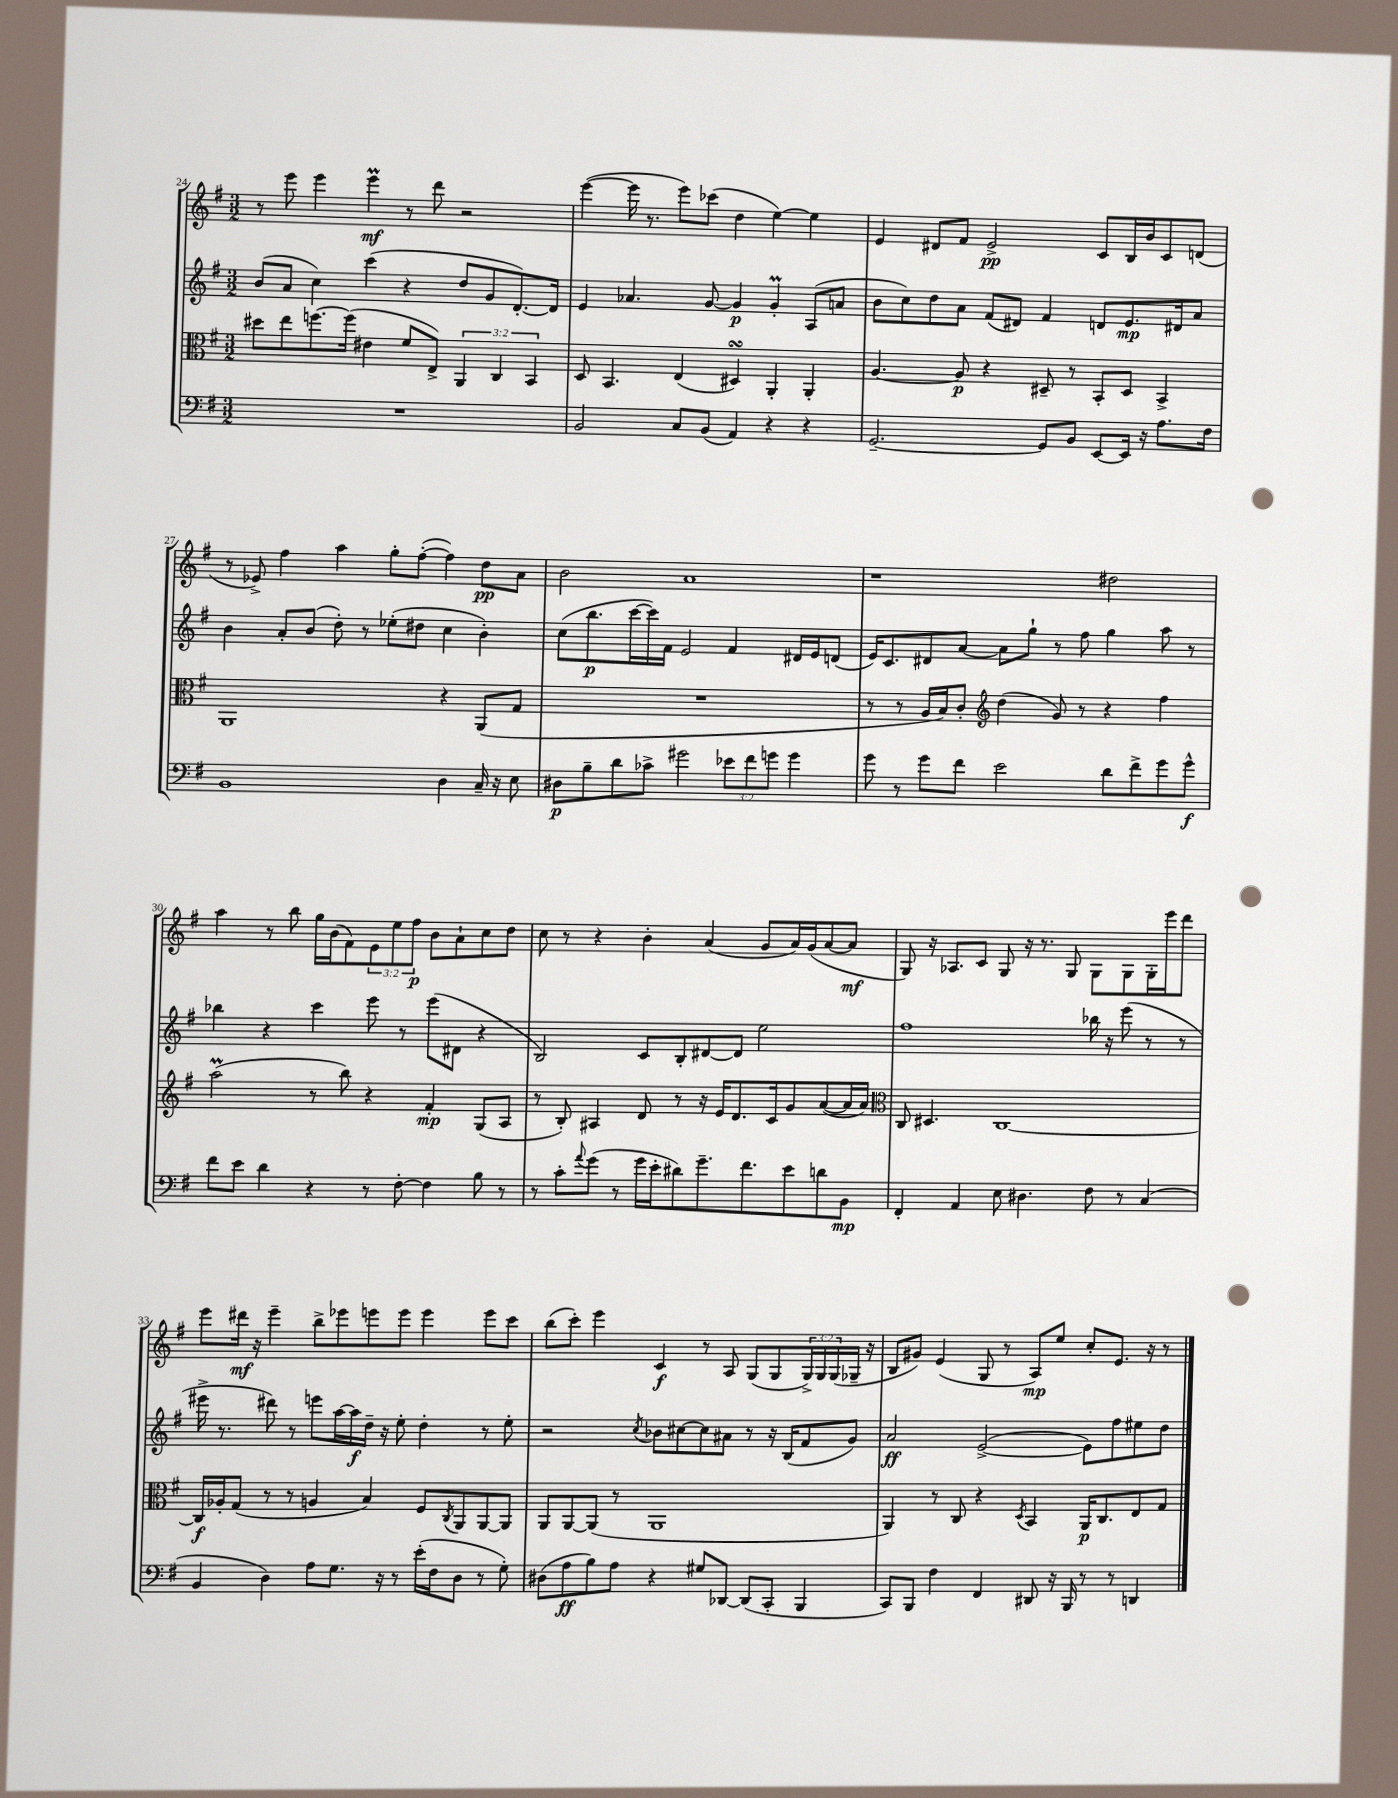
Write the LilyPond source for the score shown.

<<
\new StaffGroup <<
\new Staff = "s0" {
    \clef treble \key g \major \numericTimeSignature \time 3/2 \override Staff.TupletNumber.text = #tuplet-number::calc-fraction-text
    r8 e'''8 e'''4 e'''4\prall\mf r8 d'''8 r2 |
    e'''4~( e'''16 r8. e'''8) ces'''8( d''4 e''4~) e''4 |
    e'4 dis'8 fis'8 e'2->\pp c'8 b16 b'16 c'8 d'8( |
    r8 ees'8->) fis''4 a''4 g''8-. fis''8~-.( fis''4) d''8\pp a'8 |
    b'2 a'1 |
    r1 dis''2 |
    a''4 r8 b''8 g''16 b'16( fis'8) \tuplet 3/2 { e'8 e''8 fis''8\p } b'8 a'8-! c''8 d''8 |
    c''8 r8 r4 b'4-. a'4( g'8 a'16) g'16( a'8~ a'8\mf |
    g8) r16 aes8. c'8 g8 r16 r8. g8 g8 g8 g16-. e'''16 d'''8 |
    e'''8 dis'''16\mf r16 e'''4-- b''8-> ees'''8 e'''8 e'''8 e'''4 e'''8 c'''8 |
    b''8( c'''8-.) e'''4 c'4\f r8 a8 g8( g8 \tuplet 3/2 { g16->) g16 g16( } ges16-- r16 |
    b8 gis'8) e'4( g8 r8 a8\mp) e''8 c''8-. e'8. r16 r8 \bar "|." |
}
\new Staff = "s1" {
    \clef treble \key g \major \numericTimeSignature \time 3/2
    b'8( a'8 c''4) c'''4( r4 d''8 g'8 d'8.~-.) d'16 |
    e'4 aes'4. g'8~ g'4\p g'4-.\prall a8( a'8 |
    b'8 c''8) d''8 a'8 fis'8( dis'8) fis'4 d'8 e'8.\mp dis'16 a'8 |
    b'4 a'8-. b'8( d''8-.) r8 ees''8-.( dis''8 c''4 b'4-.) |
    c''8( b''8.\p c'''16~ c'''16) fis'16 e'2 fis'4 dis'16 e'16 d'8( |
    e'16) c'8. dis'8 a'8~ a'8 g''8-! r8 fis''8 g''4 a''8 r8 |
    bes''4 r4 c'''4 e'''8 r8 e'''8( dis'8 r4 |
    b2) c'8 b8-. dis'8~ dis'8 e''2 |
    fis''1 bes''16 r16 e'''8( r8 r8 |
    eis'''16-> r8. dis'''8) r8 e'''8 a''16~ a''16\f d''16-- r16 e''8-. d''4-. r8 e''8-. |
    r2 \acciaccatura { c''8 } bes'8 cis''8~ cis''8 ais'8 r8 r16 b16( fis'8 g'8) |
    a'2\ff e'2~->( e'8) fis''8 eis''8 d''8 \bar "|." |
}
\new Staff = "s2" {
    \clef alto \key g \major \numericTimeSignature \time 3/2 \override Staff.TupletNumber.text = #tuplet-number::calc-fraction-text
    dis''8 e''8 f''8.~ f''16( eis'4 fis'8 e8->) \tuplet 3/2 { a,4 c4 b,4 } |
    d8 b,4. e4( dis4\turn) a,4-. a,4-. |
    a4.~ a8\p r4 dis8-- r8 b,8-. dis8 b,4-> |
    a,1 r4 a,8( g8 |
    R1. |
    r8 r8 a16 b16) c'8-. \clef treble d''4( g'8) r8 r4 fis''4 |
    a''2\prall( r8 b''8) r4 fis'4-.\mp g8( a8 |
    r8 b8-.) ais4 d'8 r8 r16 e'16 d'8. c'16 g'8 a'8~( a'16 a'16) |
    \clef alto c8 dis4. c1~ |
    c16\f aes16-. g8( r8 r8 a4 b4) fis8 \acciaccatura { c8 } a,8 a,8~ a,8 |
    a,8 a,8~ a,8( r8 a,1 |
    a,4) r8 c8 r4 \acciaccatura { d8 } b,4 a,16\p c8. e8 g8 \bar "|." |
}
\new Staff = "s3" {
    \clef bass \key g \major \numericTimeSignature \time 3/2 \override Staff.TupletNumber.text = #tuplet-number::calc-fraction-text
    R1. |
    b,2 c8 b,8( a,4) r4 r4 |
    g,2.~-- g,8 b,8 e,8~ e,16 r16 a8. fis16 |
    b,1 d4 c16-- r16 e8 |
    dis8\p b8-- d'8 ces'8-> gis'2 \tuplet 3/2 { ees'8 fis'8 g'8 } g'4 |
    g'8 r8 g'8 fis'8 e'2 d'8 fis'8-> g'8 g'8-^\f |
    fis'8 e'8 d'4 r4 r8 fis8~-. fis4 b8 r8 |
    r8 c'8-. \appoggiatura { a'8 } g'8( r8 g'16 e'16-. dis'8) g'8.-- fis'8. e'8 d'8 b,8\mp |
    fis,4-. a,4 e8 dis4. fis8 r8 c4( |
    b,4 d4) a8 g8. r16 r8 e'16-.( fis16 d8 r8 g8-.) |
    dis8( a8\ff b8) a8 r4 gis8 des,8~ des,8( c,8-. b,,4 |
    c,8) b,,8 fis4 fis,4 dis,8 r16 b,,16 r8 r8 d,4 \bar "|." |
}
>>
>>
\layout { \context { \Score currentBarNumber = #24 } }
